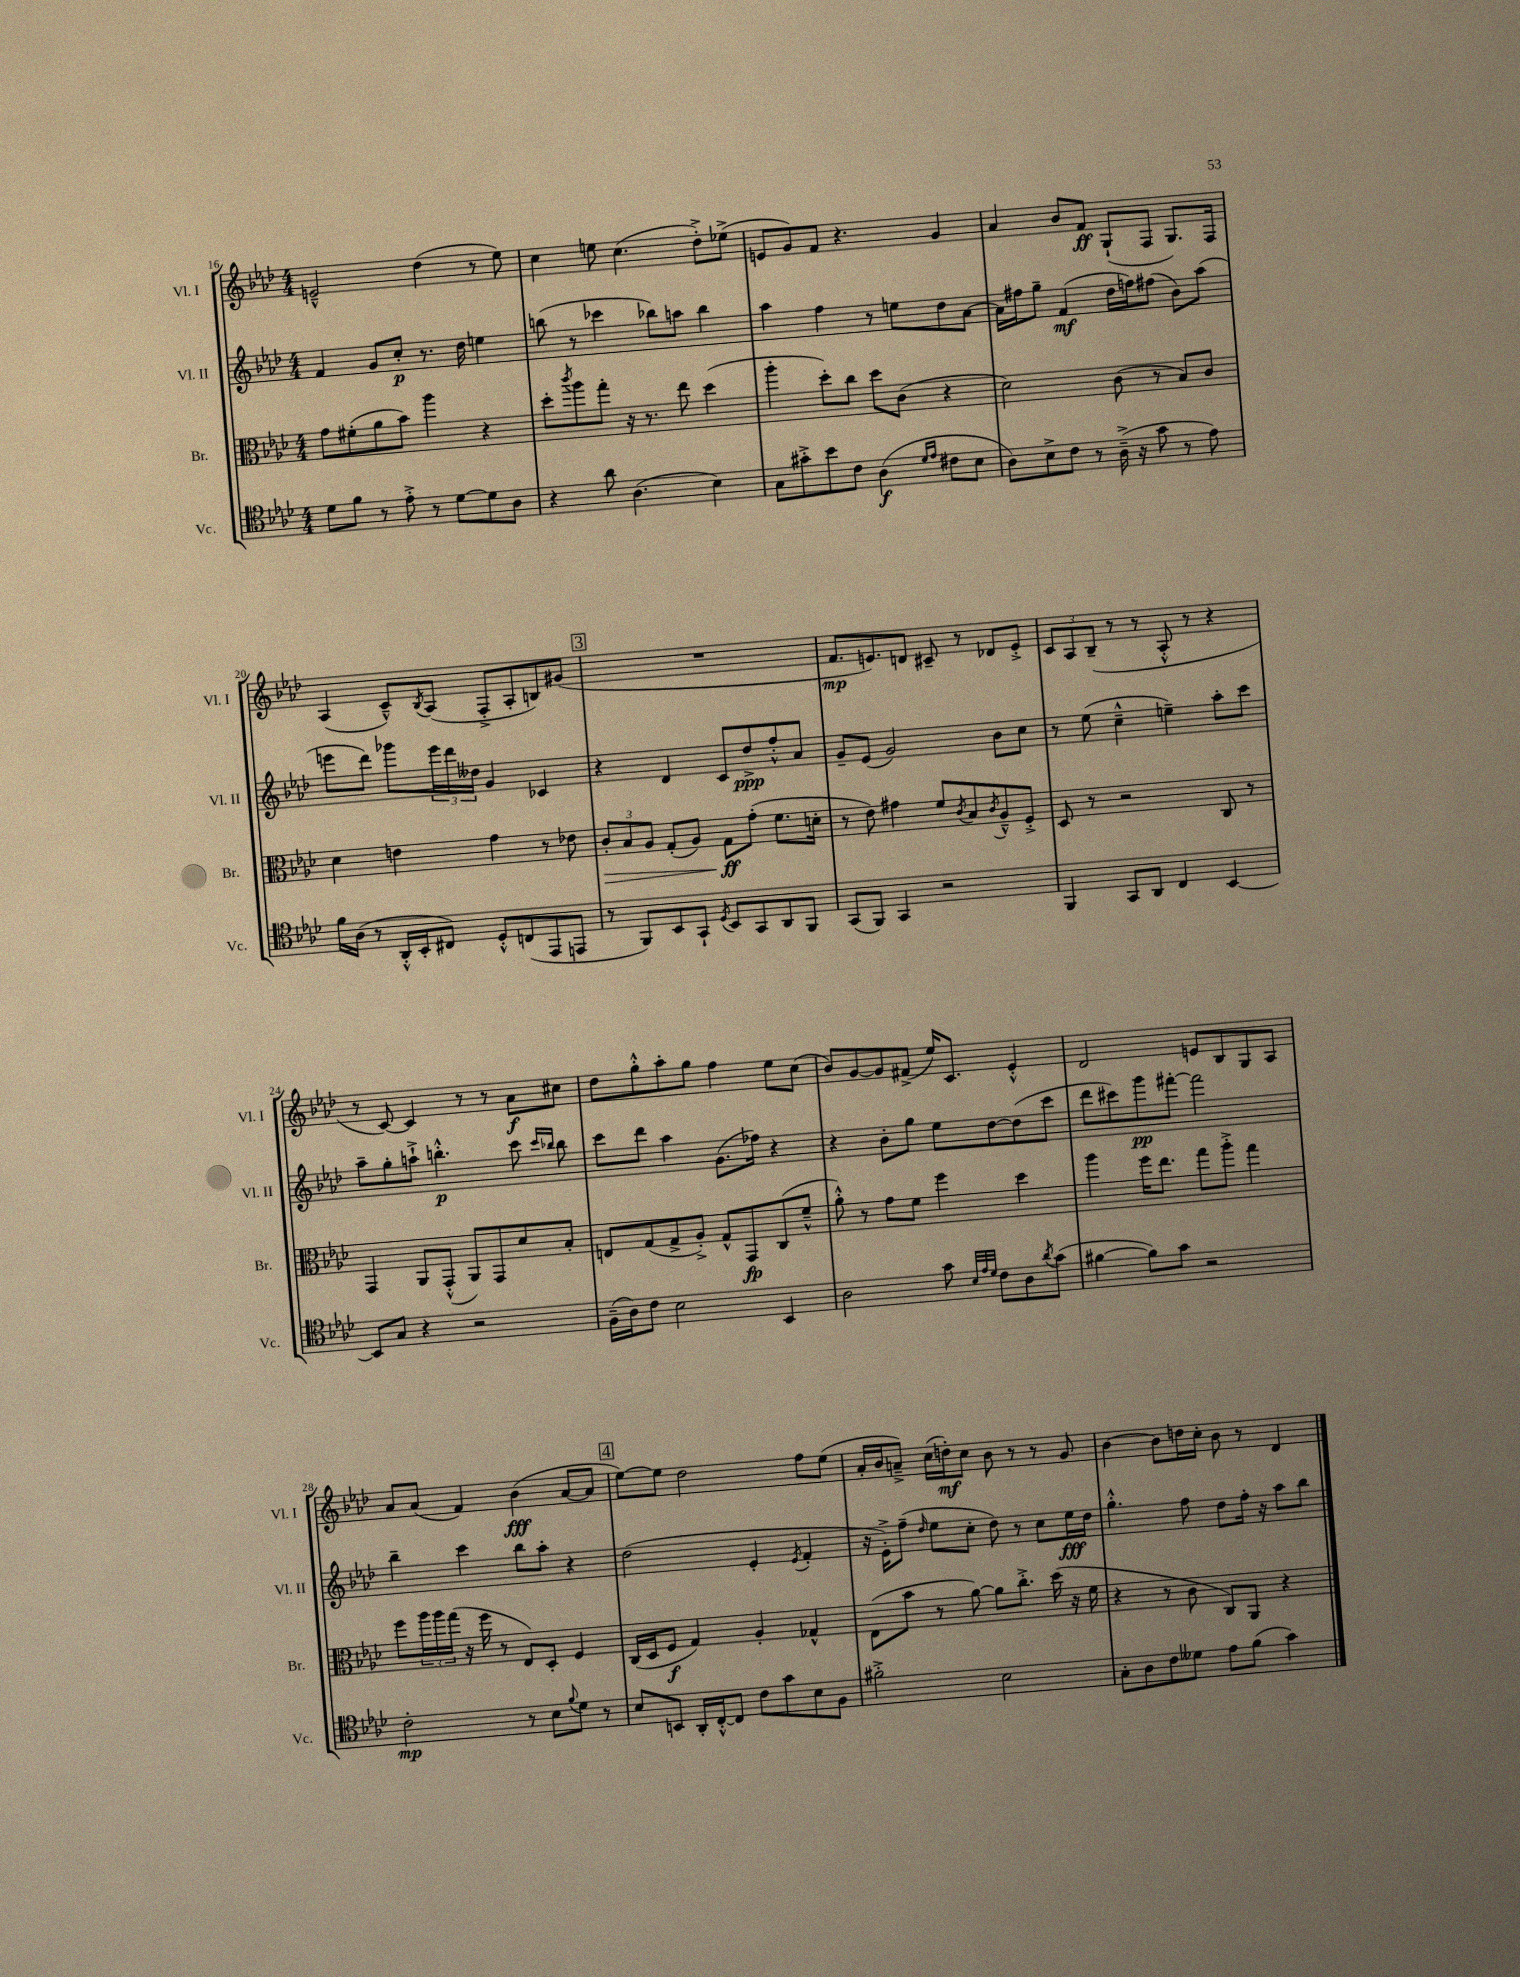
<<
\new StaffGroup <<
\new Staff = "s0" \with { instrumentName = "Vl. I" shortInstrumentName = "Vl. I" } {
    \clef treble \key aes \major \numericTimeSignature \time 4/4
    e'2---^ des''4( r8 ees''8) |
    c''4 e''8 c''4.( des''8-.->) ees''8->( |
    e'8 g'8) f'8 r4. g'4 |
    aes'4 bes'8 f'8\ff g8-!( f8 g8.) f16 |
    aes4( c'8---^) \acciaccatura { bes8 } aes8( f8-.-> aes8-. b8) gis'8( |
    \mark \markup { \box "3" } R1 |
    f'8.\mp e'8.) d'8 cis'8-- r8 des'8 e'8-.-> |
    \tuplet 3/2 { c'8 aes8 bes8--( } r8 r8 aes8-.-^ r8 r4 |
    r8 c'8~) c'4 r8 r8 aes'8\f cis''8 |
    des''8 g''8-.-^ aes''8-. g''8 f''4 ees''8 c''8( |
    bes'8) g'8~ g'8 fis'8->( ees''16) c'8. ees'4-.-^ |
    des'2 e'8 bes8 g8 aes8 |
    aes'8 aes'8( f'4) bes'4\fff( aes'8~ aes'8 |
    \mark \markup { \box "4" } ees''8~) ees''8 des''2 f''8 ees''8( |
    aes'16-. bes'16 a'8--->) c''16( d''16-.\mf) c''8 bes'8 r8 r8 g'8 |
    bes'4~ bes'8 d''16 c''16-. bes'8 r8 des'4 \bar "|." |
}
\new Staff = "s1" \with { instrumentName = "Vl. II" shortInstrumentName = "Vl. II" } {
    \clef treble \key aes \major \numericTimeSignature \time 4/4
    f'4 g'8 c''8-.\p r8. des''16 e''4 |
    b''8( r8 ces'''4 bes''8) a''8 bes''4 |
    aes''4 f''4 r8 e''8 des''8 aes'8~ |
    aes'16 fis''16 g''8-- f'4\mf( des''16 f''16) fis''8( bes'8) aes''8( |
    e'''8 des'''8) ges'''8 \tuplet 3/2 { e'''16 des'''16 deses''16 } g'4 ces'4 |
    \mark \markup { \box "3" } r4 des'4 c'8 des''8->\ppp f''8-.-^ aes'8 |
    g'8-- ees'8( g'2) bes'8 c''8 |
    r8 ees''8( c''4---^ e''4--) aes''8-. c'''8 |
    aes''8-- g''8-. a''8-!-> b''4.-.-^\p c'''8 \grace { c'''16 bes''16 } bes''8 |
    c'''8 des'''8 aes''4 g'8.( fes''16) r4 |
    r4 bes'8-. g''8 ees''8 des''8~ des''8( c'''8 |
    des'''8 cis'''8) g'''8\pp fis'''8~-. fis'''2 |
    bes''4-- c'''4 bes''8 aes''8-. r4 |
    \mark \markup { \box "4" } des''2( ees'4-. \acciaccatura { ees'8 } f'4-. |
    r16 ees'16-.->) f''8--( \grace { des''16 } ees''8 c''8-. des''8) r8 c''8 ees''16\fff des''16 |
    g''4.-.-^ f''8 des''8 f''16-. r16 aes''8 bes''8 \bar "|." |
}
\new Staff = "s2" \with { instrumentName = "Br." shortInstrumentName = "Br." } {
    \clef alto \key aes \major \numericTimeSignature \time 4/4
    g'8 fis'8-.( aes'8 bes'8) aes''4 r4 |
    des''8-. \acciaccatura { c'''8 } aes''8 g''8-. r16 r8. ees''8 des''4( |
    aes''4-. des''8-.) c''8 des''8 c'8( r4 |
    des'2) c'8( r8 bes8) c'8 |
    des'4 e'4 g'4 r8 ees'8 |
    \mark \markup { \box "3" } \tuplet 3/2 { c'8-.\> bes8 aes8 } g8-.( aes8) g8\ff\! g'8-.( f'8. d'16-. |
    r8 ees'8) gis'4 f'8 \acciaccatura { c'8 } bes8 \acciaccatura { c'8 } aes8---^ f8-.-> |
    des8 r8 r2 c8 r8 |
    g,4 aes,8 g,8-.-^( aes,8) g,8 des'8 bes8-. |
    e8 g8( g8-> aes8-.->) g8-^ g,8\fp c8( f'8---^ |
    aes'8-.-^) r8 g'8 f'8 f''4 des''4 |
    aes''4 f''16 ees''8. g''8 aes''8-.-> g''4 |
    f''8 \tuplet 3/2 { aes''16 aes''16 g''16( } r16 f''16 r8 ees8) des8-. f4 |
    \mark \markup { \box "4" } c16( des16 f8\f g4) aes4-. ges4-^ |
    ees8( bes'8 r8 aes'8~) aes'8 c''8.-.-> des''16( r16 f'16 |
    r4 r8 c'8 c8) aes,8 r4 \bar "|." |
}
\new Staff = "s3" \with { instrumentName = "Vc." shortInstrumentName = "Vc." } {
    \clef tenor \key aes \major \numericTimeSignature \time 4/4
    des'8 f'8 r8 ees'8-.-> r8 des'8~ des'8 aes8 |
    r4 aes'8 aes4.( bes4) |
    g8 gis'8-.-> bes'8 c'8 aes4\f( \grace { des'16 ees'16 } cis'8 bes8 |
    aes8) bes8-> c'8 r8 aes16--->( r16 g'8 r8 ees'8) |
    f'16 aes16( r8 aes,16-.-^ bes,16-. cis8) des8-.-^ c8( ees,8 e,8 |
    \mark \markup { \box "3" } r8 f,8) bes,8 g,8-! \acciaccatura { des8 } bes,8 g,8 aes,8 f,8 |
    g,8( f,8) g,4 r2 |
    f,4 g,8 aes,8 c4 bes,4~ |
    bes,8 g8 r4 r2 |
    f16--( aes16) c'8 bes2 bes,4 |
    aes2 g'8 \grace { bes32 ees'32 des'32 } c'8 aes8 \acciaccatura { aes'8 } g'8( |
    fis'4~ fis'8) g'8 r2 |
    c'2-.\mp r8 bes8 \appoggiatura { f'8 } des'8 r8 |
    \mark \markup { \box "4" } bes8 b,8 aes,16-. c16~-.-^ c8 c'8 g'8 bes8 f8 |
    fis'2-.-> bes2 |
    g8-. aes8 c'8 deses'8 ees'8 f'8( g'4) \bar "|." |
}
>>
>>
\layout { \context { \Score currentBarNumber = #16 } }
